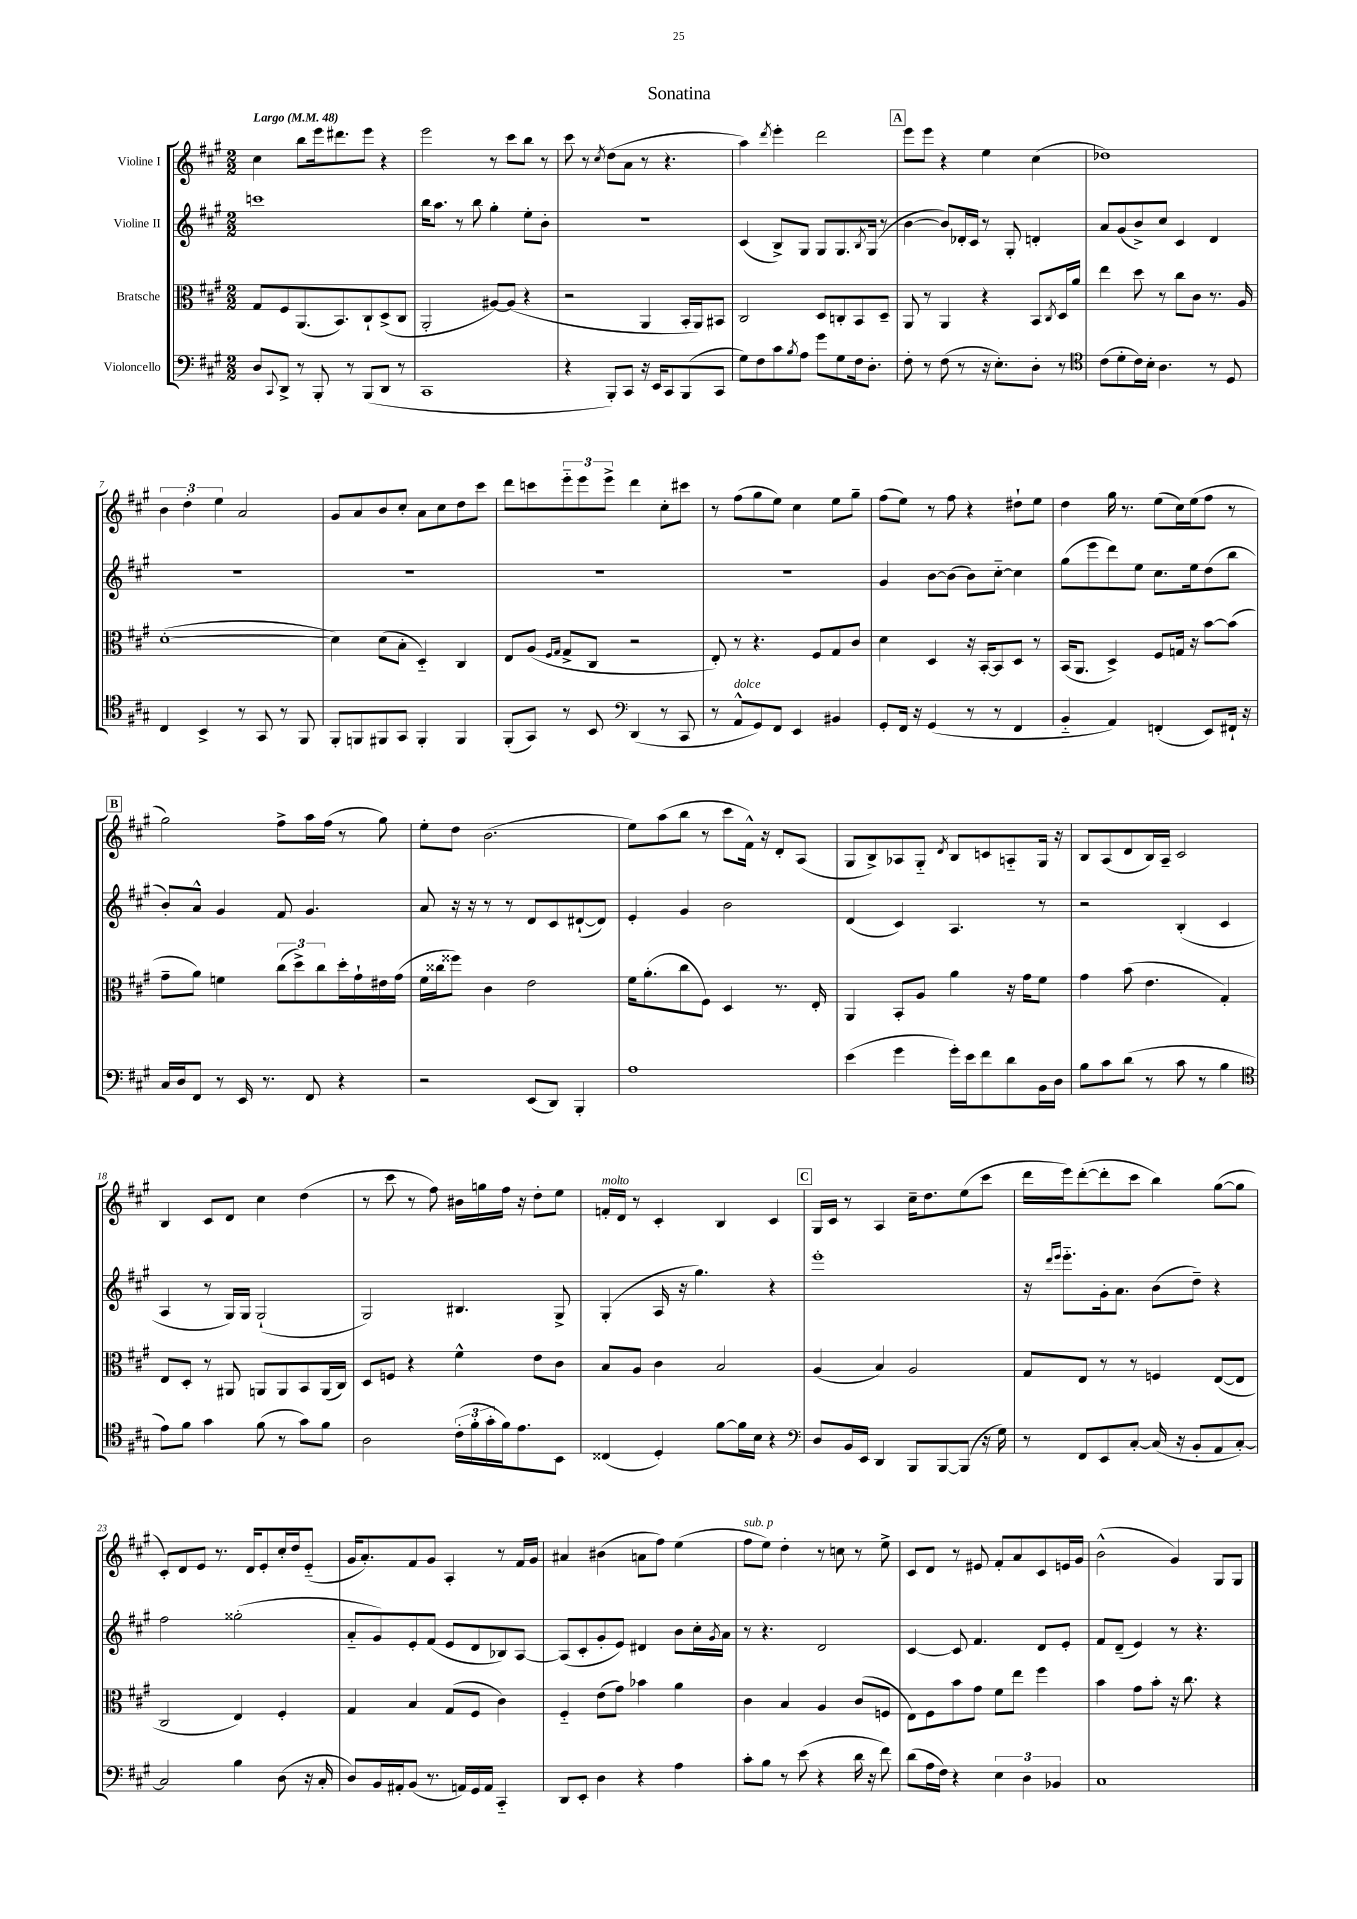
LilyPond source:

\header { title = "Sonatina" }
<<
\new StaffGroup <<
\new Staff = "s0" \with { instrumentName = "Violine I" } {
    \clef treble \key a \major \numericTimeSignature \time 2/2 \tempo "Largo" 4 = 48
    cis''4 b''8 e'''16 dis'''8. e'''8 r4 |
    e'''2 r8 cis'''8 b''8 r8 |
    cis'''8 r8 \acciaccatura { cis''8 } d''8( a'8 r8 r4. |
    a''4) \acciaccatura { d'''8 } e'''4-. d'''2 |
    \mark \markup { \box "A" } e'''8 e'''8 r4 e''4 cis''4( |
    des''1) |
    \tuplet 3/2 { b'4 d''4-. e''4 } a'2 |
    gis'8 a'8 b'8 cis''8-. a'8 cis''8 d''8 cis'''8 |
    d'''8 c'''8 \tuplet 3/2 { e'''8-_ e'''8 e'''8-> } d'''4 cis''8-. cis'''8 |
    r8 fis''8( gis''8 e''8) cis''4 e''8 gis''8-- |
    fis''8( e''8) r8 fis''8 r4 dis''8-! e''8 |
    d''4 gis''16 r8. e''8( cis''16) e''16( fis''8 r8 |
    \mark \markup { \box "B" } gis''2) fis''8-> a''16 fis''16( r8 gis''8) |
    e''8-. d''8 b'2.( |
    e''8) a''8( b''8 r8 cis'''8 fis'16-^) r16 d'8-. a8( |
    gis8 b8->) aes8 gis8-_ \acciaccatura { d'8 } b8 c'8 a8-_ gis16 r16 |
    b8 a8( d'8 b16) a16-- cis'2 |
    b4 cis'8 d'8 cis''4 d''4( |
    r8 cis'''8 r8 fis''8) bis'16 g''16 fis''16 r16 d''8-. e''8 |
    f'16-.^\markup { \italic "molto" } d'16 r8 cis'4-. b4 cis'4 |
    \mark \markup { \box "C" } gis16 cis'16 r8 a4 cis''16-- d''8. e''8( cis'''8 |
    d'''16 e'''16) d'''8~-.( d'''8-. cis'''8 b''4) gis''8~( gis''8 |
    cis'8-.) d'8 e'8 r8. d'16 e'8-. cis''16-. d''16 e'8-_( |
    gis'16 a'8.-.) fis'8 gis'8 a4-. r8 fis'16 gis'16 |
    ais'4 bis'4( a'8 fis''8) e''4( |
    fis''8^\markup { \italic "sub. p" } e''8) d''4-. r8 c''8 r8 e''8-> |
    cis'8 d'8 r8 eis'8 fis'8-. a'8 cis'8 e'16 gis'16 |
    b'2-^( gis'4) gis8 gis8 \bar "|." |
}
\new Staff = "s1" \with { instrumentName = "Violine II" } {
    \clef treble \key a \major \numericTimeSignature \time 2/2
    c'''1 |
    b''16 a''8. r8 b''8 gis''4-. e''8-. b'8-. |
    R1 |
    cis'4( b8->) gis8 gis8 gis8. \acciaccatura { b8 } gis16( r8 |
    \mark \markup { \box "A" } b'4~ b'8) des'16-. cis'16 r8 gis8-. d'4-. |
    a'8 gis'8( b'8->) cis''8 cis'4 d'4 |
    R1 |
    R1 |
    R1 |
    R1 |
    gis'4 b'8~ b'8( b'8) cis''8~-_ cis''4 |
    gis''8( e'''8 d'''8) e''8 cis''8. e''16 d''8( b''8 |
    \mark \markup { \box "B" } b'8-.) a'8-^ gis'4 fis'8 gis'4. |
    a'8 r16 r16 r8 r8 d'8 cis'8 dis'8~-!( dis'8) |
    e'4-. gis'4 b'2 |
    d'4( cis'4) a4. r8 |
    r2 b4-.( cis'4 |
    a4 r8 gis16) gis16 gis2-!( |
    gis2) bis4. gis8-> |
    gis4-.( a16 r16 gis''4.) r4 |
    \mark \markup { \box "C" } e'''1-. |
    r16 \grace { d'''16 e'''16 } e'''8.-_ gis'16-. a'8. b'8( d''8--) r4 |
    fis''2 gisis''2-.( |
    a'8-_ gis'8) e'8-. fis'8( e'8 d'8 bes8) a8~ |
    a8( cis'8-. gis'8-. e'8) dis'4 b'8 cis''16-. \acciaccatura { gis'8 } a'16 |
    r8 r4. d'2 |
    cis'4~ cis'8 fis'4. d'8 e'8-. |
    fis'8 d'8--( e'4) r8 r4. \bar "|." |
}
\new Staff = "s2" \with { instrumentName = "Bratsche" } {
    \clef alto \key a \major \numericTimeSignature \time 2/2
    gis8 fis8 a,8.( b,8.) cis8-! d8->( cis8 |
    a,2-. ais8~) ais8( r4 |
    r2 a,4 b,16-. a,16) bis,8 |
    cis2 d8 c8-. b,8 d8-- |
    \mark \markup { \box "A" } a,8 r8 a,4 r4 b,8 \acciaccatura { cis8 } d16 a'16 |
    e''4 d''8 r8 cis''8 cis'8 r8. a16 |
    d'1~-.( |
    d'4) d'8( b8-. d4-_) cis4 |
    e8 a8( \grace { fis16 gis16 } gis8-> cis8 r2 |
    e8-.) r8 r4. fis8 gis8 cis'8 |
    d'4 d4 r16 b,16~-. b,8 d8 r8 |
    b,16( a,8. d4->) fis8 g16 r16 b'8~ b'8( |
    \mark \markup { \box "B" } gis'8-- a'8) f'4 \tuplet 3/2 { cis''8( d''8->) cis''8 } d''16-. gis'16-! eis'16 gis'16( |
    fis'16 cisis''16 fisis''8) cis'4 e'2 |
    fis'16 a'8.-.( cis''8 fis8) d4 r8. e16-. |
    a,4 b,8-. a8 a'4 r16 gis'16 fis'8 |
    gis'4 b'8( e'4. gis4-.) |
    e8 d8-. r8 ais,8 a,8 a,8 b,8 a,16( cis16) |
    d8 f8 r4 fis'4-^ e'8 cis'8 |
    b8 a8 cis'4 b2 |
    \mark \markup { \box "C" } a4( b4) a2 |
    gis8 e8 r8 r8 f4 e8~( e8 |
    cis2 e4) fis4-. |
    gis4 b4 gis8( fis8 cis'4) |
    fis4-_ e'8( gis'8) bes'4 a'4 |
    cis'4 b4 a4 cis'8( f8 |
    e8) fis8 b'8 gis'8 fis'8 e''8 fis''4 |
    b'4 gis'8 b'8-. r16 cis''8. r4 \bar "|." |
}
\new Staff = "s3" \with { instrumentName = "Violoncello" } {
    \clef bass \key a \major \numericTimeSignature \time 2/2
    d8 \appoggiatura { cis,8 } d,8-> r8 b,,8-. r8 b,,8( d,8 r8 |
    cis,1 |
    r4 b,,8-.) cis,8 r16 e,16 cis,8 b,,8( cis,8 |
    gis8) fis8 cis'8 \acciaccatura { b8 } a8 gis'8 gis8 fis16 d8.-. |
    \mark \markup { \box "A" } fis8-. r8 fis8( r8 r16 e8.-.) d8-. r8 |
    \clef tenor cis'8( d'8-. cis'16) b16-. a4. r8 d8 |
    cis4 b,4-> r8 gis,8 r8 fis,8 |
    fis,8-. f,8 fis,8 gis,8 fis,4-. fis,4 |
    fis,8-.( gis,8) r8 b,8 \clef bass d,4( r8 cis,8 |
    r8 a,8-^^\markup { \italic "dolce" } gis,8) fis,8 e,4 bis,4 |
    gis,8-. fis,16 r16 gis,4( r8 r8 fis,4 |
    b,4-_ a,4) f,4-.( e,8) fis,16-! r16 |
    \mark \markup { \box "B" } cis16 d16 fis,8 r8 e,16 r8. fis,8 r4 |
    r2 e,8( d,8) b,,4-. |
    a1 |
    e'4( gis'4 gis'16-.) e'16 fis'8 d'8 b,16 d16 |
    b8 cis'8 d'8( r8 cis'8 r8 b4 |
    \clef tenor e'8) fis'8 gis'4 fis'8( r8 gis'8) fis'8 |
    a2 \tuplet 3/2 { cis'16-.( fis'16-. gis'16-. } fis'16) e'8. b,8 |
    cisis4( d4-.) fis'8~ fis'16 b16 r4 |
    \mark \markup { \box "C" } \clef bass d8 b,16 e,16 d,4 b,,8 b,,8~ b,,8( r16 gis16) |
    r8 fis,8 e,8 cis8~-. cis16( r16 b,8-. a,8 cis8~-.) |
    cis2 b4 d8( r16 cis16-. |
    d8) b,16 ais,16-. b,8( r8. a,16) gis,16 a,16 cis,4-_ |
    d,8 e,8-. d4 r4 a4 |
    cis'8-. b8 r8 e'8( r4 d'16 r16 fis'8) |
    d'8( a16 fis16) r4 \tuplet 3/2 { e4 d4 bes,4 } |
    cis1 \bar "|." |
}
>>
>>
